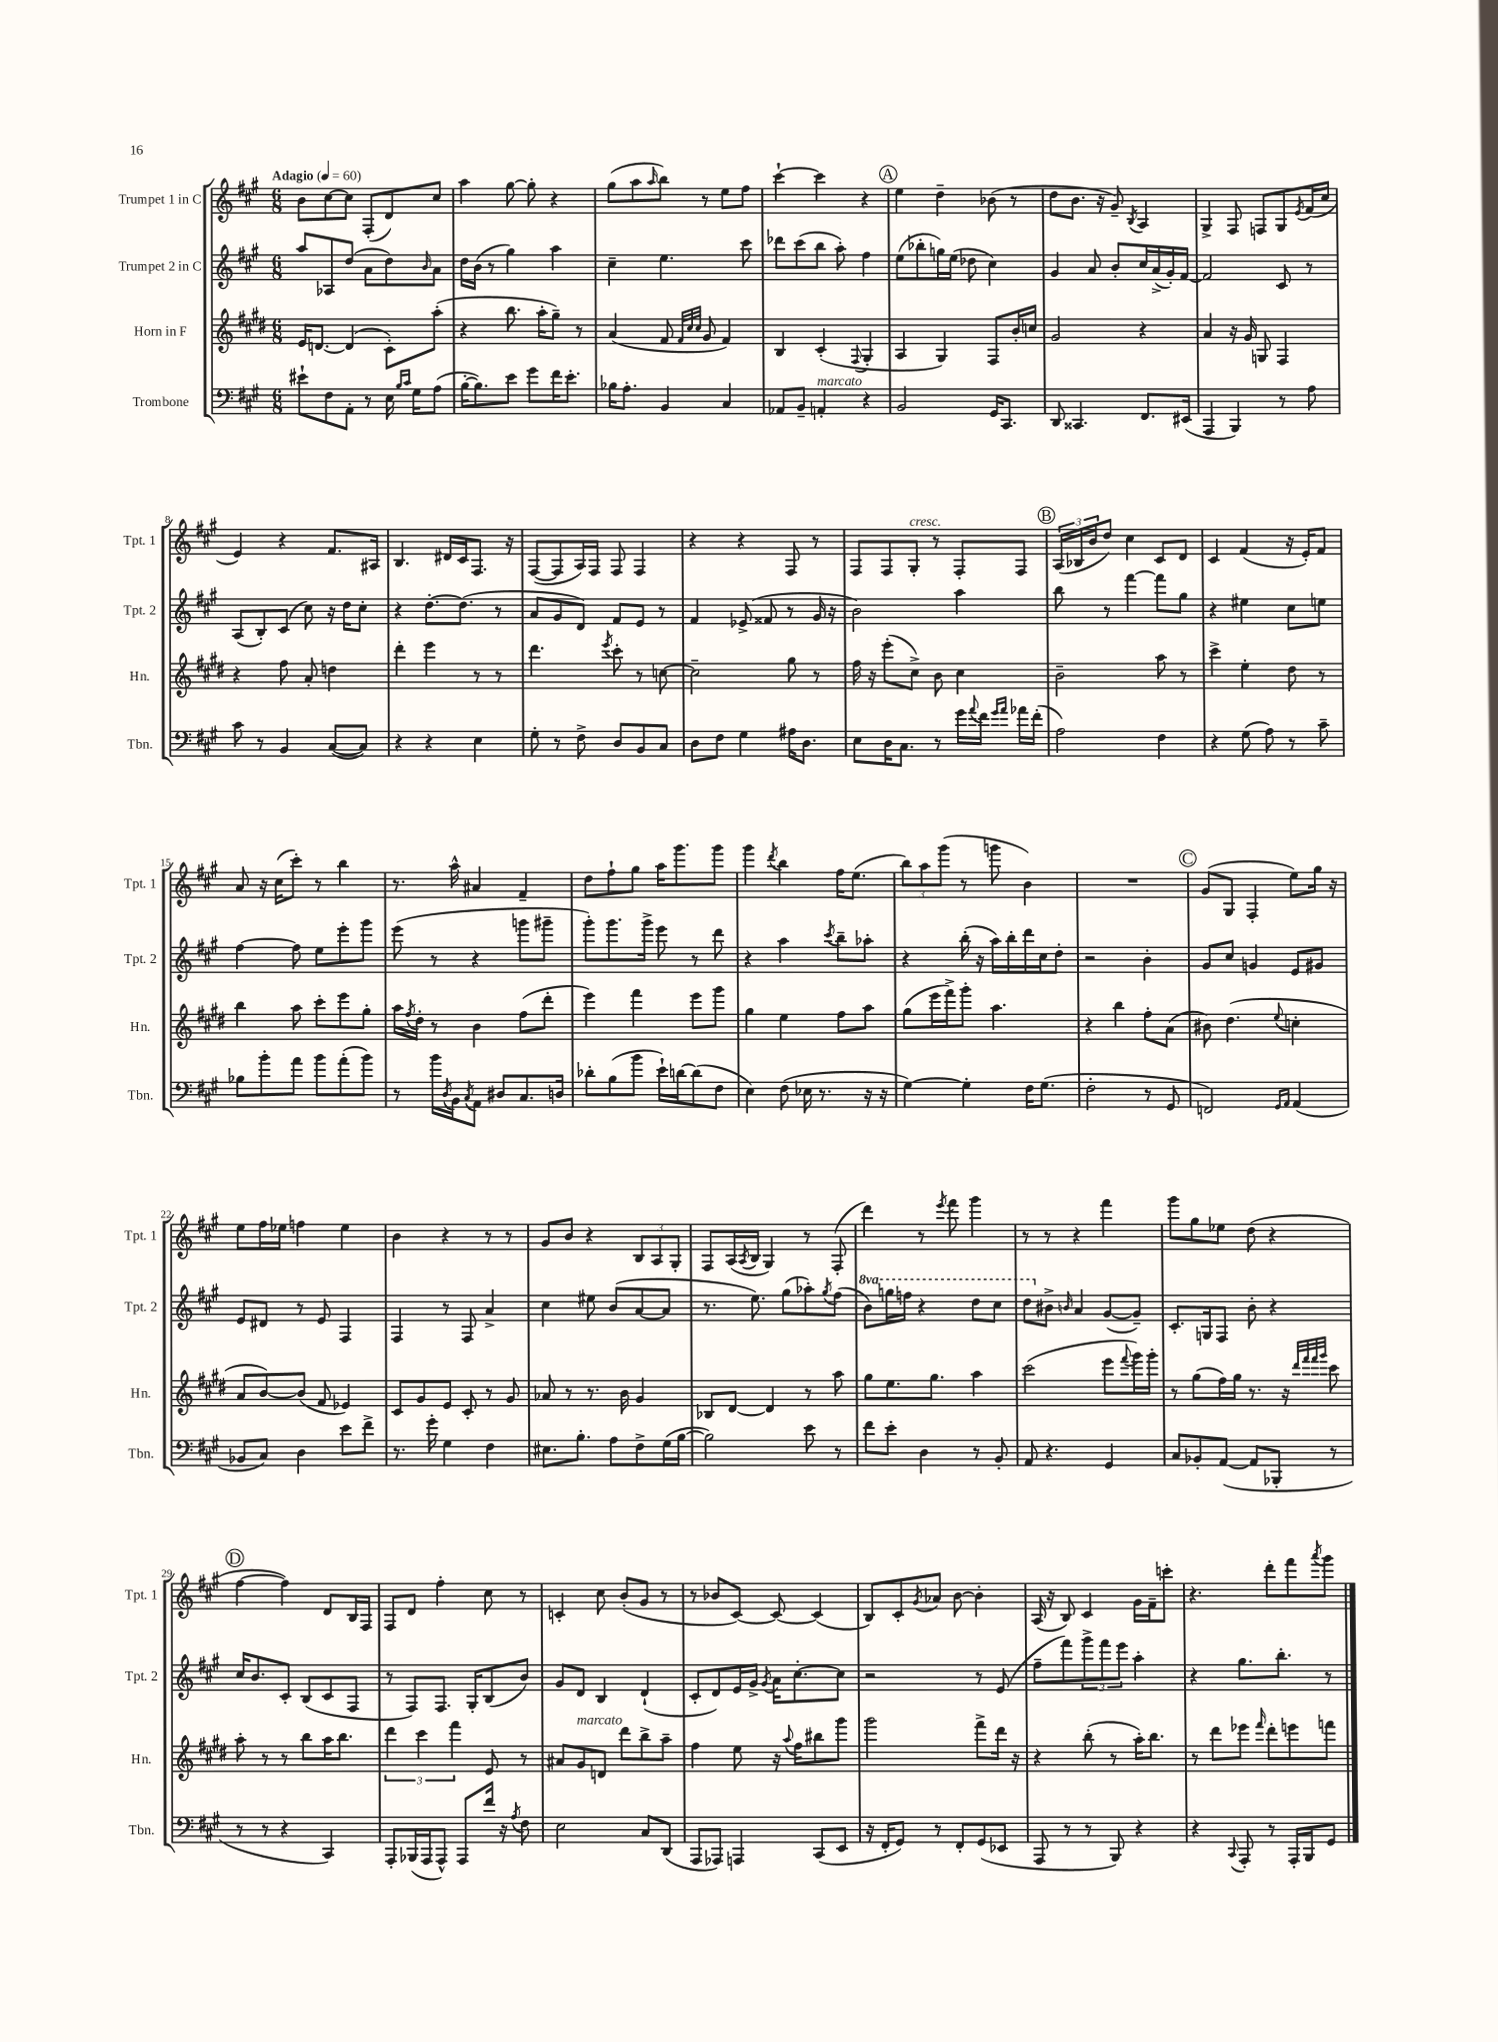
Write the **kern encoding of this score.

**kern	**kern	**kern	**kern
*part4	*part3	*part2	*part1
*staff4	*staff3	*staff2	*staff1
*I"Trombone	*I"Horn in F	*I"Trumpet 2 in C	*I"Trumpet 1 in C
*I'Tbn.	*I'Hn.	*I'Tpt. 2	*I'Tpt. 1
*clefF4	*clefG2	*clefG2	*clefG2
*k[f#c#g#]	*k[f#c#g#d#]	*k[f#c#g#]	*k[f#c#g#]
*M6/8	*M6/8	*M6/8	*M6/8
*MM60	*MM60	*MM60	*MM60
=1	=1	=1	=1
!	!	!	!LO:TX:a:B:t=Adagio
8e#X`\L	16e/KL	8aa/L	8b\L
.	[8.dn/J	.	.
8F#\	.	8A-X/	[8cc#\
8AA'\J	(4d/]	(8dd/J	8cc#\J]
8r	.	8a\L	(8F#'/L
16E\	8c#'\L)	8dd\)	8d/)
16qqB/LL	.	.	.
16qqc#/JJ	.	.	.
16G#\KL	.	.	.
.	.	16qqb/	.
(8A\J	(8aa'\J	8a\J	8cc#/J
=2	=2	=2	=2
[16B'\KL	4r	16dd\LL	4aa\
8.B\])	.	(16b\JJ	.
.	.	8r	.
8e\J	8.bb\	4gg#\)	[8gg#\
8g#\L	.	.	8gg#'\]
.	16aa'\KL	.	.
16f#\K	8gg#~\J)	4aa\	4r
8.e'\J	.	.	.
.	8r	.	.
=3	=3	=3	=3
16B-X\KL	(4a/	4cc#~\	(8gg#\L
8.A'\J	.	.	.
.	.	.	8aa\
.	.	.	16qqaa/
4BB/	8f#/	4.ee\	8bb\J)
.	32qqf#/LLL	.	.
.	32qqcc#/	.	.
.	32qqcc#/JJJ	.	.
.	8g#/	.	8r
4C#/	4f#/)	.	8ee\L
.	.	8ccc#\	8ff#\J
=4	=4	=4	=4
8AA-X/L	4B/	8ddd-X\L	[4ccc#`\
8BB~/J	.	(8ccc#\	.
!LO:TX:a:i:t=marcato	!	!	!
4AAn'/	(4c#'/	8bb\J	4ccc#\]
.	.	8aa'\)	.
.	8qqF#/	.	.
4r	4G#'/	4ff#\	4r
!!LO:REH:place=s1:t=A
=5	=5	=5	=5
2BB/	4A/	(8ee\L	4ee\
.	.	8bb-X'\	.
.	4G#/)	16ggn\L)	4dd~\
.	.	(16ee\JJ	.
.	.	8dd-X\	.
16GG#/KL	8F#/L	4cc#\)	(8b-X\
8.CC#/J	.	.	.
.	16b'/L	.	8r
.	16ccn/JJ	.	.
=6	=6	=6	=6
8DD/	2g#/	4g#/	8dd\L
4.CC##X/	.	.	8.b\J
.	.	8a/	.
.	.	.	16r
.	.	8b'/L	8g#~/)
.	.	.	8qB/
8.FF#/L	4r	16cc#/L	4A/
.	.	(16a^/	.
.	.	16g#'/)	.
(16EE#X/Jk	.	[16f#/JJ	.
=7	=7	=7	=7
4AAA/	4a/	2f#/]	4G#^/
4BBB/)	16r	.	8F#/
.	16g#/	.	.
.	8Gn/	.	8Fn/L
8r	4F#/	8c#/	8G#/
.	.	.	8qe/
8A\	.	8r	(16f#/L
.	.	.	16cc#/JJ
!!LO:LB:g=z
=8	=8	=8	=8
8c#\	4r	(8A/L	4e/)
8r	.	8B'/)	.
4BB/	8ff#\	(8c#/J	4r
.	8a'/	8cc#\)	.
([8C#/L	4ddn\	16r	8.f#/L
.	.	16dd\KL	.
8C#/J])	.	8cc#'\J	.
.	.	.	16A#X/Jk
=9	=9	=9	=9
4r	4ddd#'\	4r	4.B/
4r	4eee\	[8.dd'\L	.
.	.	.	16d#X/LL
.	.	(8.dd\J]	16c#/J
4E\	8r	.	8.F#/J
.	8r	8r	.
.	.	.	16r
=10	=10	=10	=10
8G#'\	4.ddd#\	8a/L	([8F#/L
8r	.	8g#/	8F#/]
8F#^\	.	8d/J)	16A/L)
.	.	.	16F#/JJ
.	8qeee/	.	.
8D/L	8ccc#'\	8f#/L	8F#/
8BB/	8r	8e/J	4F#/
8C#/J	[8ccn\	8r	.
=11	=11	=11	=11
8D\L	2cc~\]	4f#/	4r
8F#\J	.	.	.
4G#\	.	(8e-X^/	4r
.	.	8f##X/	.
16A#X\KL	8gg#\	8r	8F#/
8.D\J	.	.	.
.	8r	16g#/	8r
.	.	16r	.
=12	=12	=12	=12
8E\L	16ff#\	2b\)	8F#/L
.	16r	.	.
16D\K	(8eee'\L	.	8F#/
8.C#\J	.	.	.
!	!	!	!LO:TX:a:i:t=cresc.
.	8cc#^\J)	.	8G#'/J
8r	8b\	.	8r
16g#\LL	4cc#\	4aa\	8F#'/L
8qqa/	.	.	.
16f#\JJ	.	.	.
16qqg#/LL	.	.	.
16qqa/JJ	.	.	.
16a-X\LL	.	.	8F#/J
(16f#'\JJ	.	.	.
!!LO:REH:place=s1:t=B
=13	=13	=13	=13
2A\)	2b~\	8bb\	(24A/LL
.	.	.	24B-X/
.	.	.	24b/J
.	.	8r	8dd/J)
.	.	[4fff#\	4cc#\
4F#\	8aa\	8fff#\L]	8c#/L
.	8r	8gg#\J	8d/J
=14	=14	=14	=14
4r	4ccc#^\	4r	4c#/
(8G#\	4ee'\	4ee#X\	(4f#/
8A\)	.	.	.
8r	8dd#\	8cc#\L	16r
.	.	.	16e'/KL)
8c#~\	8r	8een\J	8f#/J
!!LO:LB:g=z
=15	=15	=15	=15
8B-X\L	4bb\	[4ff#\	8a/
8b'\	.	.	16r
.	.	.	(16cc#\KL
8a\J	8aa\	8ff#\]	8ccc#'\J)
8b\L	8ccc#'\L	8ee\L	8r
(8a'\	8eee\	8eee'\	4bb\
8b\J)	8gg#'\J	8ggg#\J	.
=16	=16	=16	=16
8r	16aa\LL	(8eee\	8.r
.	8qff#/	.	.
.	16dd#'\JJ	.	.
16b\LL	8r	8r	.
8qD/	.	.	.
16BB\J	.	.	16aa^^\
8qC#/	.	.	.
8AA\J	4b\	4r	4a#X/
8D#X/L	.	.	.
8.C#/	(8ff#\L	8gggn\L	4f#~/
.	8ddd#'\J	8ggg#X~\J	.
16Dn/Jk	.	.	.
=17	=17	=17	=17
8d-X'\L	4eee\)	8ggg#'\L)	8dd\L
(8B\	.	8.ggg#\	8ff#`\
8b\J	4fff#\	.	8gg#\J
.	.	16ggg#^\Jk	.
16e`\LL)	.	8eee\	16aa\KL
[16dn\J	.	.	8.ggg#\
(8d\]	8eee\L	8r	.
8F#\J	8ggg#\J	8ddd\	8ggg#\J
=18	=18	=18	=18
4E\)	4gg#\	4r	4ggg#\
.	.	.	8qddd/
(8F#\	4ee\	4aa\	4bb\
16E-X\	.	.	.
8.r	.	.	.
.	.	8qccc#/	.
.	8ff#\L	8bb~\L	16ff#\KL
.	.	.	(8.ee\J
16r	8aa\J	8aa-X'\J	.
16r	.	.	.
=19	=19	=19	=19
[4G#\)	(8gg#\L	4r	12bb\L)
.	.	.	12aa\
.	16eee\L	.	.
.	.	.	(12ggg#\J
.	16fff#^\J)	.	.
4G#'\]	8ggg#'\J	(16bb'\	8r
.	.	16r	.
.	4.aa\	16aa\LL)	8gggn\
.	.	16bb'\	.
16F#\KL	.	16ddd\	4b\)
(8.G#\J	.	16cc#\J	.
.	.	8dd'\J	.
=20	=20	=20	=20
2F#'\	4r	2r	2.r
.	4bb\	.	.
8r	8ff#'\L	4b'\	.
8GG#/	(8a\J	.	.
!!LO:REH:place=s1:t=C
=21	=21	=21	=21
2FFn/)	8b#X\)	8g#/L	(8g#/L
.	(4.dd#\	8cc#/J	8G#/J
.	.	4gn/	4F#'/
16qqGG#/LL	.	.	.
16qqAA/JJ	8qqee/	.	.
(4AA/	4ccn'\	8e/L	8ee\L)
.	.	8g#X/J	16gg#\Jk
.	.	.	16r
!!LO:LB:g=z
=22	=22	=22	=22
8BB-X/L	8a/L	8e/L	8ee\L
8C#/J)	[8b/)	8d#X/J	16ff#\L
.	.	.	16ee-X\JJ
4D\	(8b/J]	8r	4ffn\
.	8f#/	8e/	.
8e\L	4e-X/)	4F#/	4ee-\
8f#^\J	.	.	.
=23	=23	=23	=23
8.r	8c#/L	4F#/	4b\
.	8g#/	.	.
16g#'\	.	.	.
4G#\	8e/J	8r	4r
.	8c#'/	8F#/	.
4F#\	8r	4a^/	8r
.	8g#/	.	8r
=24	=24	=24	=24
8.E#X\L	8a-X/	4cc#\	8g#/L
.	8r	.	8b/J
8.B'\J	.	.	.
.	8.r	8ee#X\	4r
8A\L	.	(8b/L	.
.	16b\	.	.
8F#^\	4g#/	[8a/	12B/L
.	.	.	12A/
(16G#\L	.	8a/J]	.
.	.	.	12G#'/J
[16B\JJ	.	.	.
=25	=25	=25	=25
2B\])	8B-X/L	8.r	8F#/L
.	[8d#/J	.	(16A/L
.	.	.	8qA/
.	.	8.ee\)	16B/JJ
.	4d#/]	.	4G#/)
.	.	(8gg#\L	.
8e\	8r	8aa-X'\)	8r
.	.	8qgg#/	.
8r	8aa\	(8ff#\J	(8F#'/
=26	=26	=26	=26
*	*	*8va	*
8f#\L	8gg#\L	8bb\L)	4ddd\)
8e'\J	8.ee\	16gggn\L	.
.	.	16fffn\JJ	.
4D\	.	4r	8r
.	8.gg#\J	.	.
.	.	.	8qeee/
.	.	.	8fff#\
8r	4aa\	8ddd\L	4ggg#\
8BB'/	.	8ccc#\J	.
=27	=27	=27	=27
8AA/	(2ccc#\	8ddd\L	8r
*	*	*X8va	*
4.r	.	8b#X^\J	8r
.	.	16qqbn/	.
.	.	4a/	4r
4GG#/	8eee\L	([8g#/L	4fff#\
.	8qqfff#/	.	.
.	16ggg#\L)	8g#~/J])	.
.	16ggg#'\JJ	.	.
=28	=28	=28	=28
8C#/L	8r	8.c#'/L	8ggg#\L
8BB-X'/	(8gg#\L	.	8gg#\
.	.	16Gn/k	.
([8AA/J	16ff#\L)	8F#/J	8ee-X\J
.	16gg#\JJ	.	.
8AA/L]	8.r	8b'\	(8dd\
8BBB-X'/J	.	4r	4r
.	16r	.	.
.	32qqddd#/LLL	.	.
.	32qqfff#/	.	.
.	32qqfff#/	.	.
.	32qqggg#/JJJ	.	.
8r	8ccc#\	.	.
!!LO:LB:g=z
!!LO:REH:place=s1:t=D
=29	=29	=29	=29
8r	8aa'\	16cc#/KL	[4ff#\
.	.	8.b/	.
8r	8r	.	.
4r	8r	8c#'/J	4ff#\])
.	8bb\L	(8B/L	.
4CC#/)	16aa\K	8c#/	8d/L
.	8.bb\J	.	.
.	.	8F#/J	16B/L
.	.	.	16F#/JJ
=30	=30	=30	=30
8AAA'/L	6ddd#\	8r	8F#/L
(16BBB-X/L	.	8F#/L)	8d/J
.	6ccc#\	.	.
16AAA/J	.	.	.
8AAA^^/J)	.	8.F#/J	4ff#'\
.	6fff#\	.	.
8AAA/L	.	.	.
.	.	16G#'/KL	.
16f#/Jk	8e/	(8B/	8cc#\
16r	.	.	.
8qA/	.	.	.
8F#\	8r	8b/J)	8r
=31	=31	=31	=31
2E\	8a#X/L	8g#/L	4cn'/
!	!LO:TX:a:i:t=marcato	!	!
.	8g#/	8d/J	.
.	8dn/J	4B/	8cc#\
.	8ddd#\L	.	(8b'/L
8C#/L	8bb^\	(4d`/	8g#/J
(8DD/J	8aa~\J	.	8r
=32	=32	=32	=32
8AAA/L	4ff#\	8c#'/L	8r
8AAA-X/J)	.	8d/)	8b-X/L
4AAAn/	8ee\	16e/L	[8c#/J)
.	.	16g#^/JJ	.
.	.	8qg#/	.
.	16r	16a\KL	8c#/_
.	8qqaa/	.	.
.	16ff#\KL	[8.cc#'\	.
(8CC#/L	8bb#X\	.	(4c#/]
8EE/J	8ggg#\J	8cc#\J]	.
=33	=33	=33	=33
16r	2ggg#\	2r	8B/L)
16FF#'/KL	.	.	.
8GG#/J)	.	.	8c#'/
.	.	.	8qg#/
8r	.	.	8a-X/J
8FF#'/L	.	.	[8b\
(8GG#/	8fff#^\L	8r	4b'\]
8EE-X/J	16ddd#\Jk	(8e/	.
.	16r	.	.
=34	=34	=34	=34
8AAA/	4r	8ff#~\L	(16A/
.	.	.	16r
8r	.	8fff#\)	8B/)
8r	(8bb'\	12ggg#^\	4c#/
.	.	12fff#\	.
8BBB/)	8r	.	.
.	.	12eee\J	.
4r	16aa'\KL)	4aa'\	16g#\LL
.	8.bb\J	.	16f#~\J
.	.	.	8cccn'\J
=35	=35	=35	=35
4r	8r	4r	4.r
.	8ddd#\L	.	.
8qqCC#/	.	.	.
8AAA'/	8eee-X\J	8.gg#\L	.
.	16qqfff#/	.	.
8r	8ddd#'\L	.	8ddd'\L
.	.	8.bb'\J	.
16AAA'/LL	8eeen\	.	8fff#\
16BBB/J	.	.	.
.	.	.	8qaaa/
8GG#/J	8fffn\J	8r	8ggg#\J
==	==	==	==
*-	*-	*-	*-
